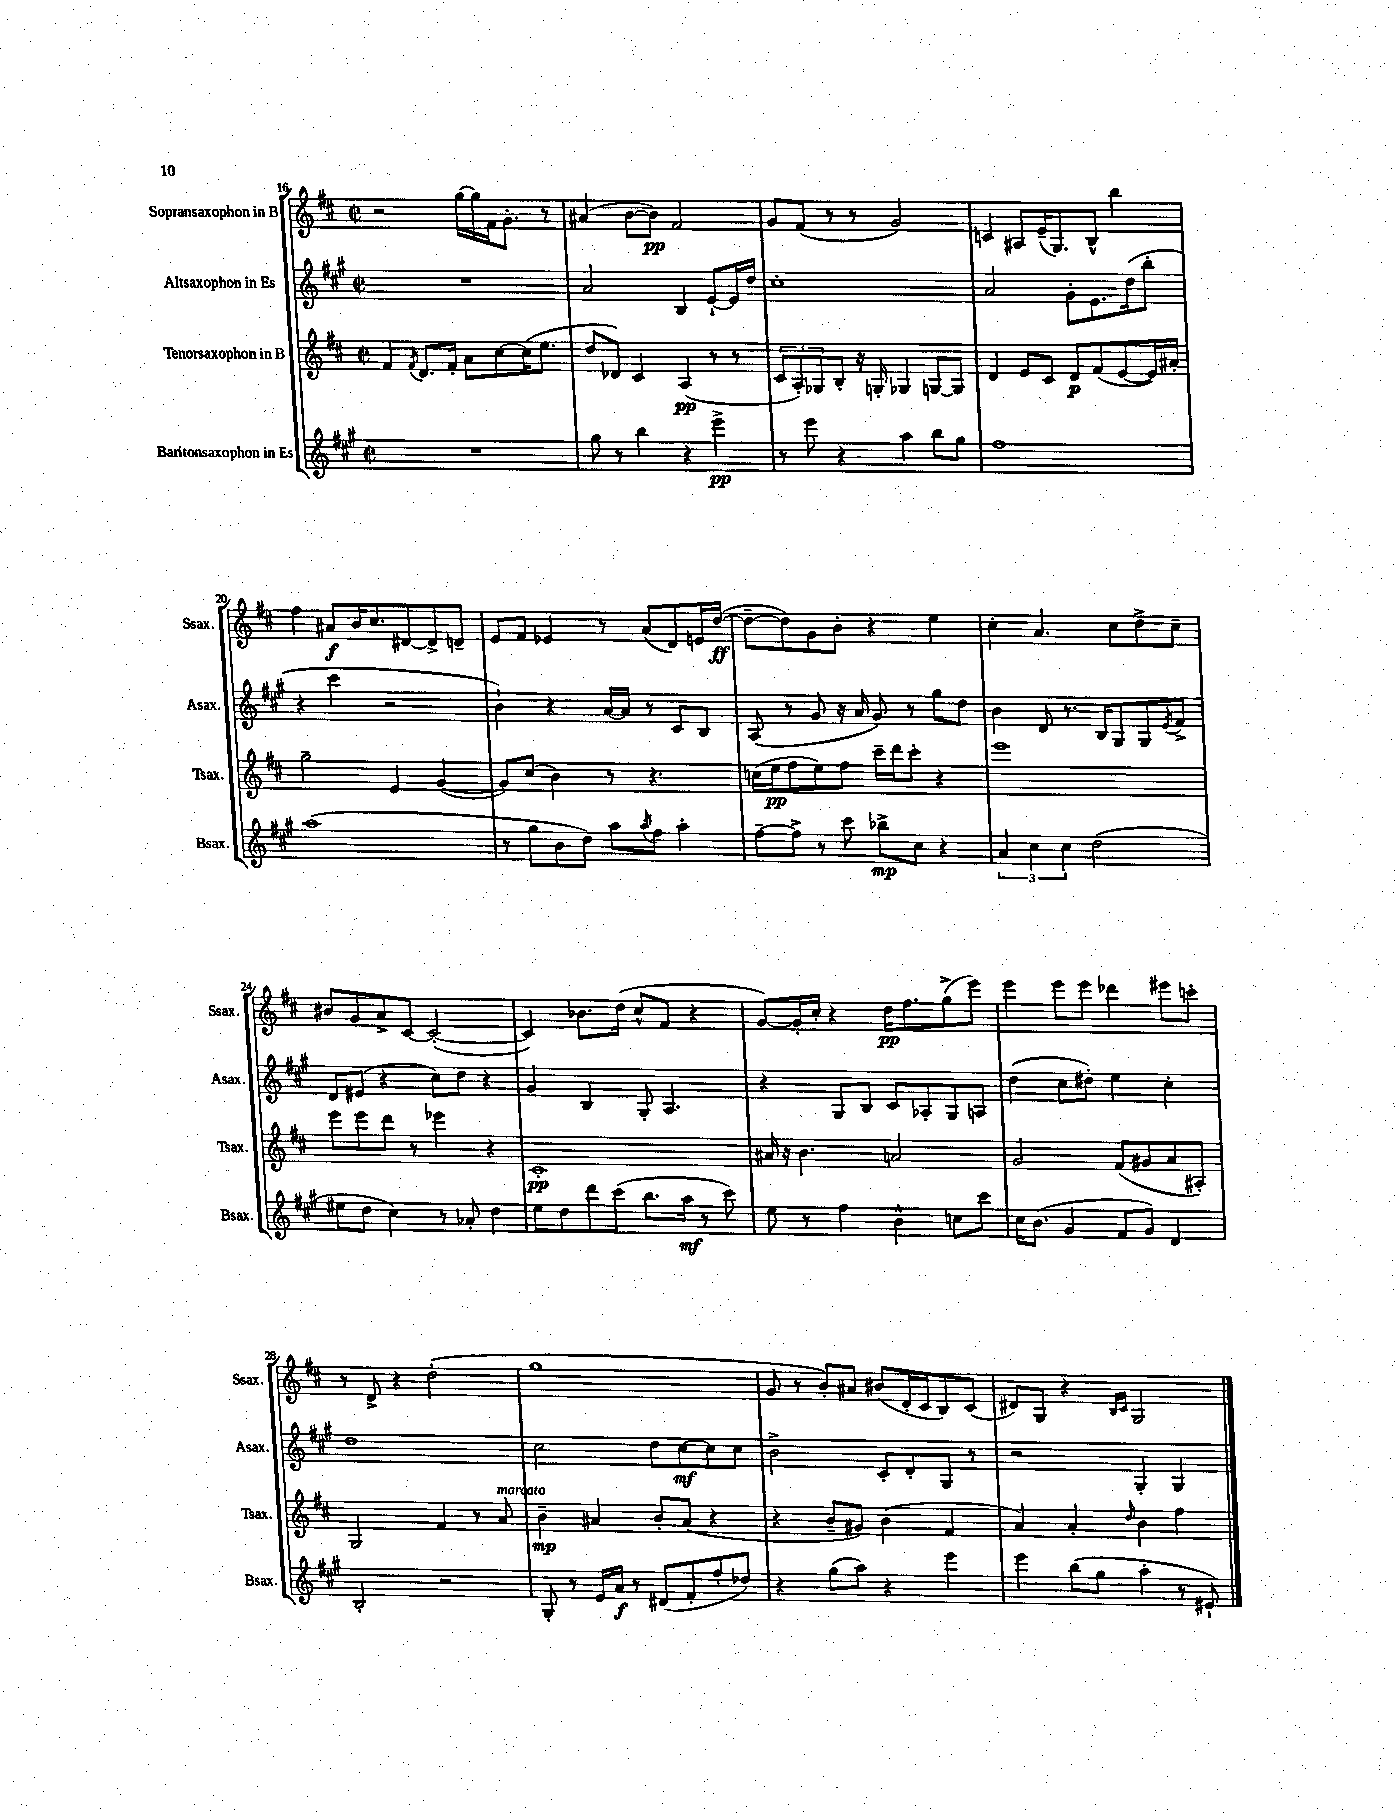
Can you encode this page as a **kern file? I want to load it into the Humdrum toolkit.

**kern	**kern	**kern	**kern
*staff4	*staff3	*staff2	*staff1
*clefG2	*clefG2	*clefG2	*clefG2
*k[f#c#g#]	*k[f#c#]	*k[f#c#g#]	*k[f#c#]
*M2/2	*M2/2	*M2/2	*M2/2
*met(c|)	*met(c|)	*met(c|)	*met(c|)
1r	4f#	1r	2r
.	8qf#	.	.
.	8.d	.	.
.	16f#'	.	.
.	8a	.	[16gg
.	.	.	16gg]
.	[8cc#	.	16f#
.	.	.	8.g'
.	(16cc#]	.	.
.	8.ee	.	.
.	.	.	8r
=	=	=	=
8gg#	8dd	2a	(4a#
8r	8d-)	.	.
4bb	4c#	.	[8b
.	.	.	8b])
4r	(4A	4B	2f#
4eee^	8r	[8e`	.
.	8r	16e]	.
.	.	16dd	.
=	=	=	=
8r	12c#	1cc#'	8g
.	12A')	.	.
8eee	.	.	(8f#
.	12G-	.	.
4r	8B'	.	8r
.	16r	.	8r
.	16G'	.	.
4aa	4G-	.	2g)
8bb	[8G	.	.
8gg#	8G]	.	.
=	=	=	=
1ff#	4d	2a	4c
.	8e	.	8A#
.	8c#	.	(16e~
.	.	.	8.G)
.	8d	8g#'	.
.	(8f#	8.e	8B^^
.	[8e	.	4bb
.	.	(16dd	.
.	16e])	8bb'	.
.	16a#'	.	.
=	=	=	=
(1aa	2gg~	4r	4ff#
.	.	4ccc#	8a#
.	.	.	16b
.	.	.	8.cc#
.	4e	2r	.
.	.	.	[8d#
.	([4g	.	8d#^]
.	.	.	8d~
=	=	=	=
8r	8g])	4b`)	8e
8gg#	(8cc#	.	8f#
8b	4b)	4r	4e-
8dd)	.	.	.
8aa	8r	[16a	8r
.	.	16a]	.
8qaa	.	.	.
8ff#	4.r	8r	(8a
4aa'	.	8c#	8d)
.	.	8B	16e
.	.	.	([16dd
=	=	=	=
[8ff#~	(16cc	(8A	8dd~_
.	16ee	.	.
8ff#^]	8ff#	8r	8dd])
8r	8ee)	8g#	8g
8ccc#	8ff#	16r	8b'
.	.	16a	.
8bb-^	16ccc#~	8g#)	4r
.	16ddd	.	.
8cc#	8ccc#'	8r	.
4r	4r	8gg#	4ee
.	.	8dd	.
=	=	=	=
6a	1eee	4b	4cc#'
6cc#	.	.	.
.	.	8d	4.a
6cc#	.	.	.
.	.	8.r	.
(2dd	.	.	.
.	.	16B	.
.	.	8G#	8cc#
.	.	8G#	8dd^
.	.	8qe	.
.	.	8f#^	8cc#~
=	=	=	=
8ee#	8eee	8d	8b#
8dd	8eee	(8e#	8g
4cc#)	8ddd	4r	8a^
.	8r	.	[8c#
8r	4eee-	8cc#)	(2c#'_
8a-'	.	8dd	.
4dd	4r	4r	.
=	=	=	=
8ee	1c#'	4g#	4c#])
8dd	.	.	.
8ddd	.	4B	8.b-
(8ccc#	.	.	.
.	.	.	(16dd
8.bb	.	8G#'	8cc#^^
.	.	4.A	8f#
16aa	.	.	.
8r	.	.	4r
8ccc#)	.	.	.
=	=	=	=
8ee	16a#	4r	[8g)
.	16r	.	.
8r	4.b	.	16g']
.	.	.	16cc#'
4ff#	.	8G#	4r
.	.	8B	.
4b^^	2a	8c#	16dd
.	.	.	8.ff#
.	.	8A-'	.
8cc	.	8G#	(8gg^
8ccc#	.	8A	8eee)
=	=	=	=
16cc#	2g	(4dd	4eee
(8.b	.	.	.
4g#	.	8cc#	8eee
.	.	8dd#')	8eee
8f#	(8f#	4ee	4ddd-
8g#)	8g#	.	.
4d	8a	4cc#'	8eee#
.	8A#')	.	8ccc'
=	=	=	=
2B'	2G	1dd	8r
.	.	.	8d^
.	.	.	4r
2r	4f#	.	(2dd'
.	8r	.	.
.	8a	.	.
=	=	=	=
8G#'	4b~	2cc#	1gg
8r	.	.	.
16e	4a#	.	.
16a	.	.	.
8r	.	.	.
(8d#	8b'	8dd	.
8f#'	(8a#	[8cc#	.
8ff#'	4r	8cc#]	.
8dd-)	.	8cc#	.
=	=	=	=
4r	4r	2b^	8g
.	.	.	8r
(8gg#	8b~	.	8b')
8aa)	8g#)	.	8a#
4r	(4b	8c#'	(8b#
.	.	8d'	16d'
.	.	.	16c#
4eee	4f#	8G#	8B)
.	.	8r	(8c#
=	=	=	=
4eee	4a)	2r	8d#)
.	.	.	8G
(8bb	4a'	.	4r
8gg#	.	.	.
.	.	.	16qqB
.	16qqdd	.	16qqc#
4aa'	4b	4G#'	2G
8r	4ff#	4G#	.
8e#`)	.	.	.
==	==	==	==
*-	*-	*-	*-
